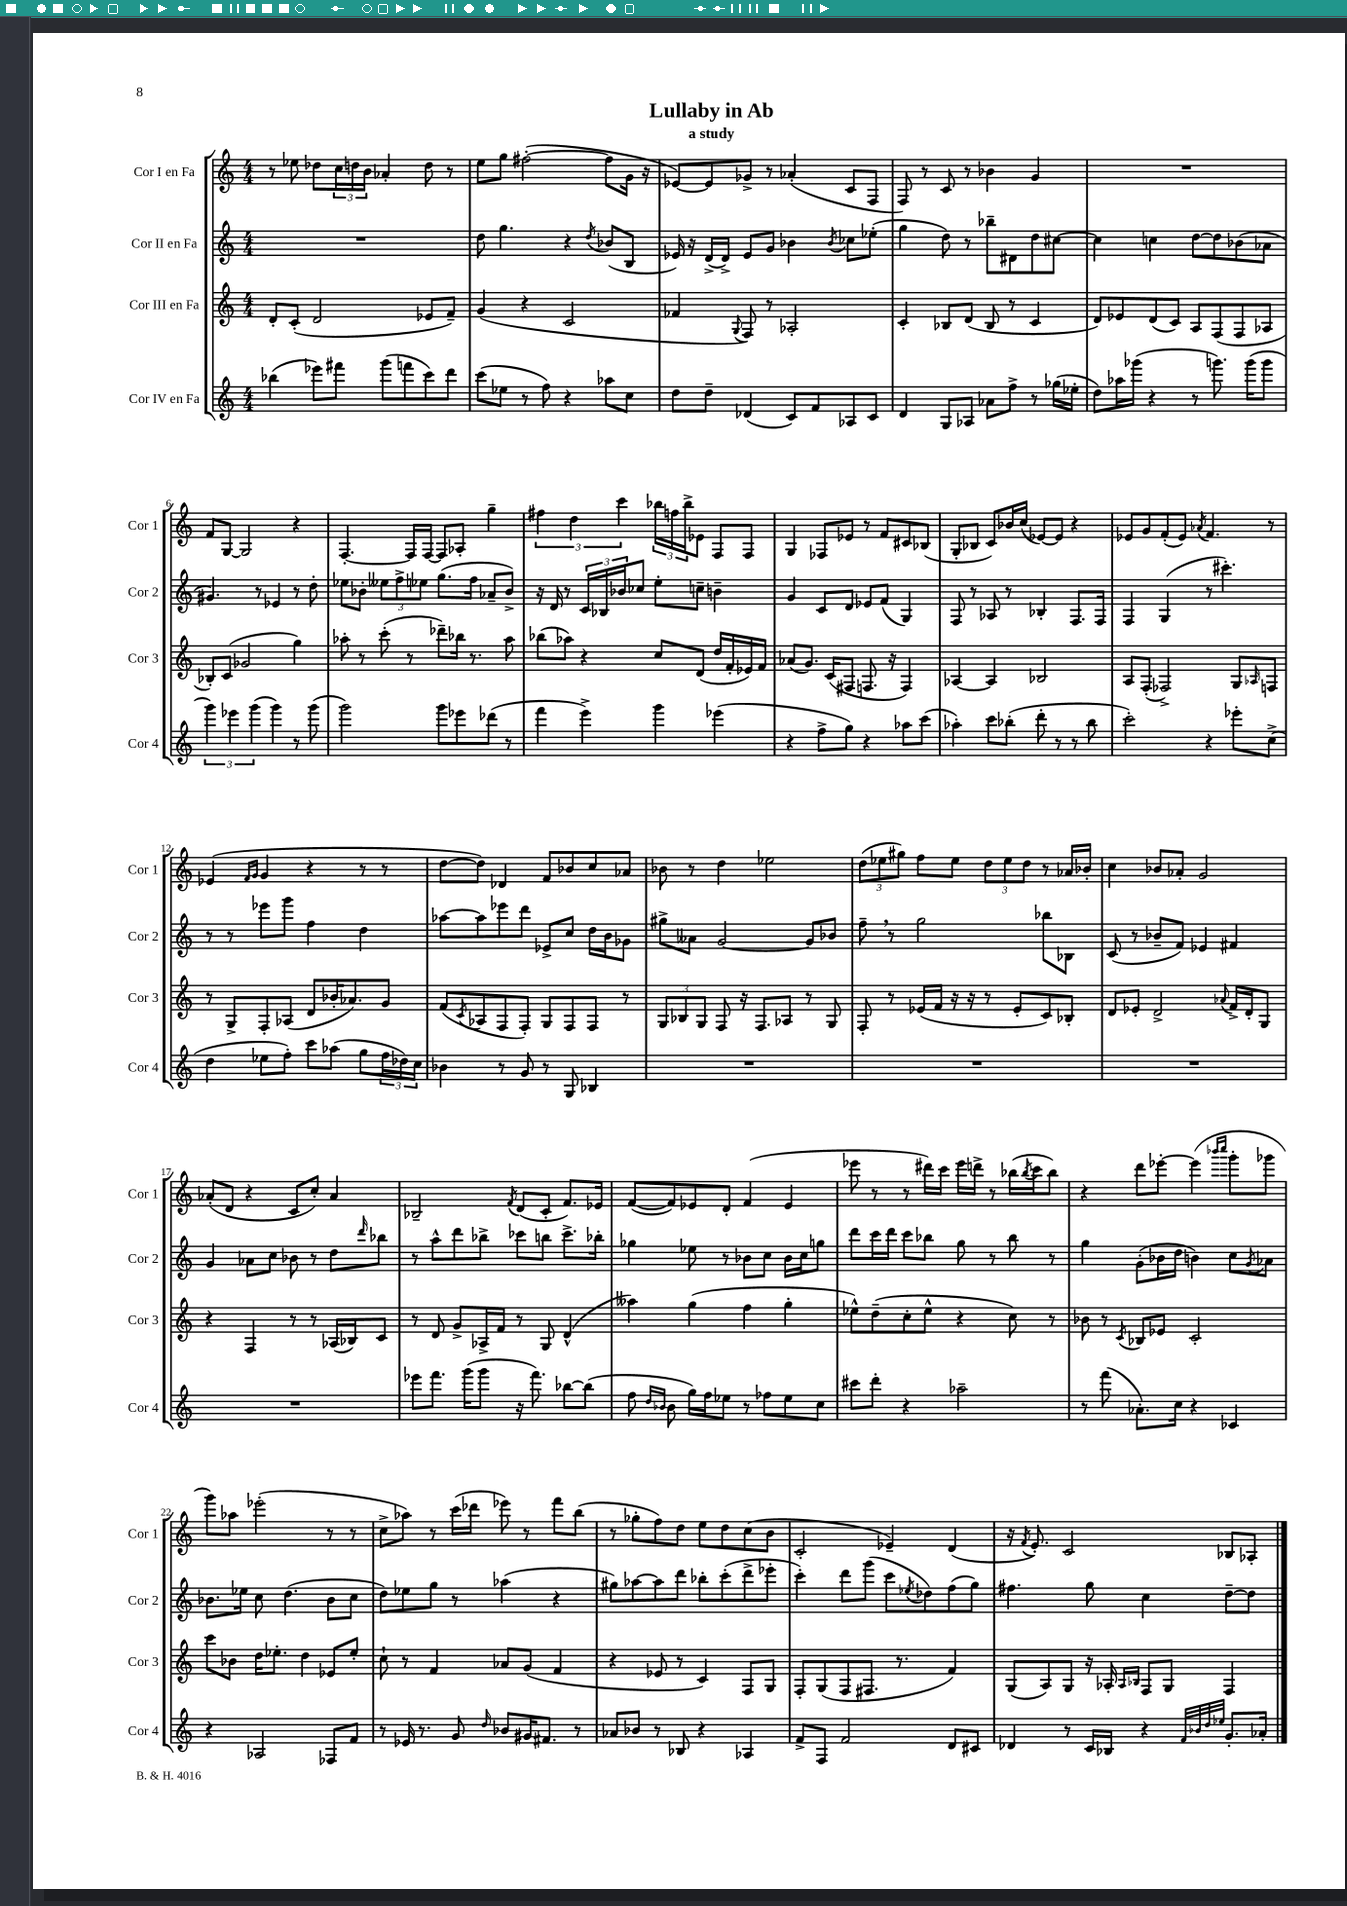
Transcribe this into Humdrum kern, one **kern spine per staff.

**kern	**kern	**kern	**kern
*part4	*part3	*part2	*part1
*staff4	*staff3	*staff2	*staff1
*I"Cor IV en Fa	*I"Cor III en Fa	*I"Cor II en Fa	*I"Cor I en Fa
*I'Cor 4	*I'Cor 3	*I'Cor 2	*I'Cor 1
*clefG2	*clefG2	*clefG2	*clefG2
*k[]	*k[]	*k[]	*k[]
*M4/4	*M4/4	*M4/4	*M4/4
=1	=1	=1	=1
(4bb-X\	8d'/L	1r	8r
.	(8c'/J	.	8ee-X\
8eee-X\L)	2d/	.	8dd-X\L
8fff#X\J	.	.	24cc\L
.	.	.	24ddn\
.	.	.	24b\JJ
(8ggg\L	.	.	4a-X'/
8fffn\	.	.	.
8ccc\)	8e-X/L	.	8dd\
8ddd\J	8f~/J)	.	8r
=2	=2	=2	=2
(8ccc\L	(4g/	8dd\	8ee\L
8ee-X\J	.	4.gg\	8gg\J
8r	4r	.	([2ff#X'\
8ff\)	.	.	.
4r	2c/	4r	.
.	.	8qdd/	.
8aa-X\L	.	(8b-X/L	8ff#\L]
8cc\J	.	8B/J	16g\Jk
.	.	.	16r
=3	=3	=3	=3
8dd\L	4f-X/	16e-X/)	[8e-X/L)
.	.	16r	.
8dd~\J	.	(16d^/LL	8e-/]
.	.	16d^/JJ)	.
.	8qqG/	.	.
(4d-X/	8F/)	8e-/L	8g-X^/J
.	8r	8g/J	8r
8c/L)	2A-X'/	4b-X\	(4a-X'/
8f/	.	.	.
.	.	8qb-/	.
8A-X/	.	8cc-X\L	8c/L
8c/J	.	(8ee-X'\J	8F/J
=4	=4	=4	=4
4d/	4c'/	4gg\	8F/)
.	.	.	8r
8G/L	8B-X/L	8dd\)	8c/
8A-X/J	(8d/J	8r	8r
8a-X\L	8B-/	8bb-X~\L	4b-X\
8ff^\J	8r	8d#X\	.
8r	4c/	8dd\	4g/
(16gg-X\LL	.	[8cc#X\J	.
16ee-X'\JJ	.	.	.
=5	=5	=5	=5
8dd\L)	8d/L)	4cc#\]	1r
16aa-X\L	8e-X/	.	.
(16ggg-X\JJ	.	.	.
4r	(8d/	4ccn\	.
.	8c/J)	.	.
8r	8A/L	[8dd\L	.
8.gggn\)	(8F/	8dd\]	.
.	8F/	(8b-X\	.
(16ggg\KL	.	.	.
8ggg\J	8A-X/J	8a-X\J	.
!!LO:LB:g=z
=6	=6	=6	=6
6ggg\)	8B-X'/L)	4.g#X/)	8f/L
.	(8c/J	.	[8G/J
6eee-X\	.	.	.
.	2g-X/	.	2G/]
(6ggg\	.	.	.
.	.	8r	.
4ggg\)	.	4e-X/	.
8r	4gg\)	8r	4r
(8ggg\	.	8dd'\	.
=7	=7	=7	=7
2ggg\)	8aa-X'\	8ee-X\L	[4.F'/
.	8r	8b-X'\J	.
.	(8ccc'\	12ee--X\L	.
.	.	12ff^\	.
.	8r	.	16F/LL]
.	.	12ee-X\J	.
.	.	.	[16F/JJ
8ggg\L	8ddd-X~\L)	(8.gg\L	8F/L]
8eee-X\	16bb-X\Jk	.	8A-X'/J
.	8.r	16ff\Jk	.
(8ddd-X\J	.	8a-X~/L	4gg~\
8r	8aa-\	8b-^/J)	.
=8	=8	=8	=8
4fff\	(8bb-X\L	16r	6ff#X\
.	.	16d/	.
.	8aa-X\J)	8r	.
.	.	.	6dd\
4eee^\)	4r	24c/LL	.
.	.	24B-X/	.
.	.	24b-X/J	6ccc\
.	.	8cc-X/J	.
4ggg\	8cc/L	8ee'\L	24bb-X\LL
.	.	.	24ffn\
.	.	.	24bb-^\J
.	(8d/J	8ccn~\J	8e-X\J
(4eee-X\	16dd/LL	4bn~\	8F/L
.	16f'/	.	.
.	16e-X/)	.	8F/J
.	16f/JJ	.	.
=9	=9	=9	=9
4r	(8a-X/L	4g/	4G/
.	8.g/J)	.	.
8ff^\L	.	8c/L	8F-X/L
.	(16c/KL	.	.
8gg\J)	8F#X/J	8d/J	8e-X/J
4r	8.Fn/	8e-X/L	8r
.	.	(8f/J	8f/L
.	16r	.	.
8aa-X\L	4F/)	4G/)	8c#X/
(8ccc\J	.	.	(8B-X/J
=10	=10	=10	=10
4aa-X'\)	[4A-X/	8F/	8G'/L
.	.	8r	8B-X/J
8ccc\L	4A-/]	8A-X/	8c/L)
(8bb-X'\J	.	8r	16b-X/L
.	.	.	(16cc/JJ
8ddd'\	2B-X/	4B-X'/	[8e-X/L)
8r	.	.	8e-/J]
8r	.	8.F/L	4r
8bb-\	.	.	.
.	.	16F/Jk	.
=11	=11	=11	=11
2ccc'\)	8A/L	4F/	8e-X/L
.	(8F'/J	.	8g/
.	2F-X^/)	(4G/	(8f'/
.	.	.	8e-/J)
.	.	.	8qa-X/
4r	.	8r	4.f/
.	.	4.ccc#X'\)	.
8eee-X'\L	8G/L	.	.
.	16qqA-X/	.	.
(8cc^\J	8Fn/J	.	8r
!!LO:LB:g=z
=12	=12	=12	=12
4dd\	8r	8r	(4e-X/
.	8G^/L	8r	.
.	.	.	16qqf/LL
.	.	.	16qqg/JJ
8ee-X\L	8F'/	8eee-X\L	4g/
8ff'\J)	(8A-X/J	8ggg\J	.
8ccc\L	8d/L	4ff\	4r
(8aa-X\J	16b-X'/K	.	.
.	8.a-X/)	.	.
8gg\L	.	4dd\	8r
24ff\L	8g/J	.	8r
24dd-X\)	.	.	.
24cc\JJ	.	.	.
=13	=13	=13	=13
4b-X\	(8f/L	[8aa-X\L	[8dd\L
.	8qc/	.	.
.	8A-X/	8aa-\]	8dd\J])
8r	8F/	8eee-X\	4d-X/
8g/	8F'/J)	8ddd\J	.
8r	8G/L	8e-X^/L	8f/L
8G/	8F/	8cc/J	8b-X/
4B-X/	8F/J	16dd\LL	8cc/
.	.	16b\J	.
.	8r	8g-X\J	8a-X/J
=14	=14	=14	=14
1r	12G/L	8gg#X^\L	8b-X\
.	12B-X/	.	.
.	.	8a--X\J	8r
.	12G/J	.	.
.	8F/	[2g/	4dd\
.	16r	.	.
.	8.F/L	.	.
.	.	.	2ee-X\
.	8A-X/J	.	.
.	8r	8g/L]	.
.	8G/	8b-X/J	.
=15	=15	=15	=15
1r	8F'/	8ff~,\	(12dd\L
.	.	.	12ee-X\
.	8r	8r	.
.	.	.	12gg#X\J)
.	(16e-X/LL	2gg\	8ff\L
.	16f/JJ	.	.
.	16r	.	8ee-\J
.	16r	.	.
.	8r	.	12dd\L
.	.	.	12ee-\
.	8e-'/L	.	.
.	.	.	12dd\J
.	8c/)	8bb-X\L	8r
.	8B-X'/J	8B-X\J	16a-X/LL
.	.	.	16b-X'/JJ
=16	=16	=16	=16
1r	8d/L	(8c/	4cc\
.	8e-X'/J	8r	.
.	2d^/	8b-X~/L	8b-X/L
.	.	8f/J)	8a-X'/J
.	.	4e-X/	2g/
.	8qqa-X/	.	.
.	16f^/LL	4f#X/	.
.	16d'/J	.	.
.	8G/J	.	.
!!LO:LB:g=z
=17	=17	=17	=17
1r	4r	4g/	(8a-X'/L
.	.	.	8d/J
.	4F/	8a-X\L	4r
.	.	8cc\J	.
.	8r	8b-X\	8c/L
.	8r	8r	8cc'/J)
.	(16A-X/LL	8dd\L	4a-/
.	16B-X/J)	.	.
.	.	16qqddd/	.
.	8c/J	8bb-X\J	.
=18	=18	=18	=18
8eee-X\L	8r	8r	2B-X~/
8.fff\J	8d/	8aa^^\L	.
.	8g^/L	8ddd\	.
(16ggg\KL	.	.	.
8ggg\J	16A-X^/L	8bb-X^\J	.
.	16f/JJ	.	.
.	.	.	8qf/
16r	8r	8ccc-X\L	(8d/L
8.fff\)	.	.	.
.	8G/	8bbn\J	8c'/J
[8bb-X\L	(4d^^/	8.ccc-^\L	8.f/L)
(8bb-\J]	.	.	.
.	.	16bb-X'\Jk	16e-X/Jk
=19	=19	=19	=19
8ff\	4aa--X\)	4gg-X\	([8f/L
16qqdd/LL	.	.	.
16qqb-X/JJ	.	.	.
8b-\	.	.	8f/])
16gg\LL)	(4gg\	8ee-X\	8e-X/
16ff\J	.	.	.
8ee-X\J	.	8r	8d'/J
8r	4ff\	8b-X\L	(4f/
8ff-X\L	.	8cc\J	.
8ee-\	4gg'\	16b-\LL	4e-/
.	.	16cc\J	.
8cc\J	.	8ggn\J	.
=20	=20	=20	=20
8ccc#X\L	8ee-X^^\L)	8ddd\L	8eee-X\
8ddd'\J	(8dd~\	16ccc\L	8r
.	.	16ddd\JJ	.
4r	8cc'\	8ccc\L	8r
.	8ee-^^\J	8bb-X\J	16ddd#X\LL)
.	.	.	16ccc\JJ
2aa-X~\	4r	8gg\	16eee-\LL
.	.	.	16dddn^\JJ
.	.	8r	8r
.	8cc\)	8bb-\	(16bb-X\LL
.	.	.	8qbb-/
.	.	.	16ccc\J
.	8r	8r	8bb-\J)
=21	=21	=21	=21
8r	8b-X\	4gg\	4r
(8fff\	8r	.	.
.	8qc/	.	.
8.a-X'\L)	8B-X/L	(8g'\L	8ddd\L
.	8e-X/J	16b-X\L	[8eee-X'\J
16cc\Jk	.	16dd\JJ	.
4r	2c'/	4bn\)	(4eee-\]
.	.	.	16qqbbb-X/LL
.	.	.	16qqcccc/JJ
4c-X/	.	8cc\L	8ggg'\L
.	.	8qg/	.
.	.	8a-X\J	8ggg-X\J
!!LO:LB:g=z
=22	=22	=22	=22
4r	8ccc\L	8.b-X\L	8ggg\L)
.	8b-X\J	.	8aa-X\J
.	.	16ee-X\Jk	.
2A-X/	16dd\KL	8cc\	(2eee-X'\
.	8.ee-X'\J	.	.
.	.	(4.dd\	.
.	4dd\	.	.
8F-X/L	8e-X/L	8b-\L	8r
8f/J	8ee-'/J	8cc\J	8r
=23	=23	=23	=23
8r	8cc`\	8dd\L)	8cc^\L
16e-X/	8r	8ee-X\	8aa-X\J)
8.r	.	.	.
.	4f/	8gg\J	8r
8g/	.	8r	(16ccc\LL
.	.	.	16ddd-X\JJ
16qqdd/	.	.	.
8b-X/L	8a-X/L	(4aa-X\	8eee-X\)
16g#X/K	(8g/J	.	8r
8.f#X/J	.	.	.
.	4f/	4r	8fff\L
8r	.	.	(8bb\J
=24	=24	=24	=24
8a-X/L	4r	8gg#X\L)	8r
8b-X/J	.	[8aa-X\	8gg-X'\L
8r	8e-X/	8aa-\]	8ff\)
8B-X/	8r	8ddd\J	8dd\J
4r	4c/)	8bb-X'\L	8ee\L
.	.	(8ccc'\	8dd\
4A-X/	8F/L	8ddd^\	(8cc\
.	8G/J	8eee-X'\J	8b\J
=25	=25	=25	=25
8f^/L	8F'/L	4ccc'\)	2c'/
8F/J	(8G/	.	.
2f/	8F/	8ddd\L	.
.	8.F#X/J	(8ggg\J	.
.	.	8ccc\L	4e-X~/)
.	8.r	.	.
.	.	8qee-X/	.
.	.	8dd-X\)	.
8d/L	4f/)	(8ff\	(4d/
8c#X/J	.	8gg\J)	.
=26	=26	=26	=26
4d-X/	(8G/L	4.ff#X\	16r
.	.	.	8qf/
.	.	.	8.e'/)
.	8A/)	.	.
8r	8G/J	.	2c/
16c/LL	16r	8gg\	.
16B-X/JJ	16A-X'/	.	.
.	16qqA-/LL	.	.
.	16qqB-X/JJ	.	.
4r	8F/L	4cc\	.
.	8G/J	.	.
32qqf/LLL	.	.	.
32qqb-X/	.	.	.
32qqdd/	.	.	.
32qqee-X/JJJ	.	.	.
8.g'/L	4F/	[8dd~\L	8B-X/L
.	.	8dd\J]	8A-X'/J
16a-X'/Jk	.	.	.
==	==	==	==
*-	*-	*-	*-
